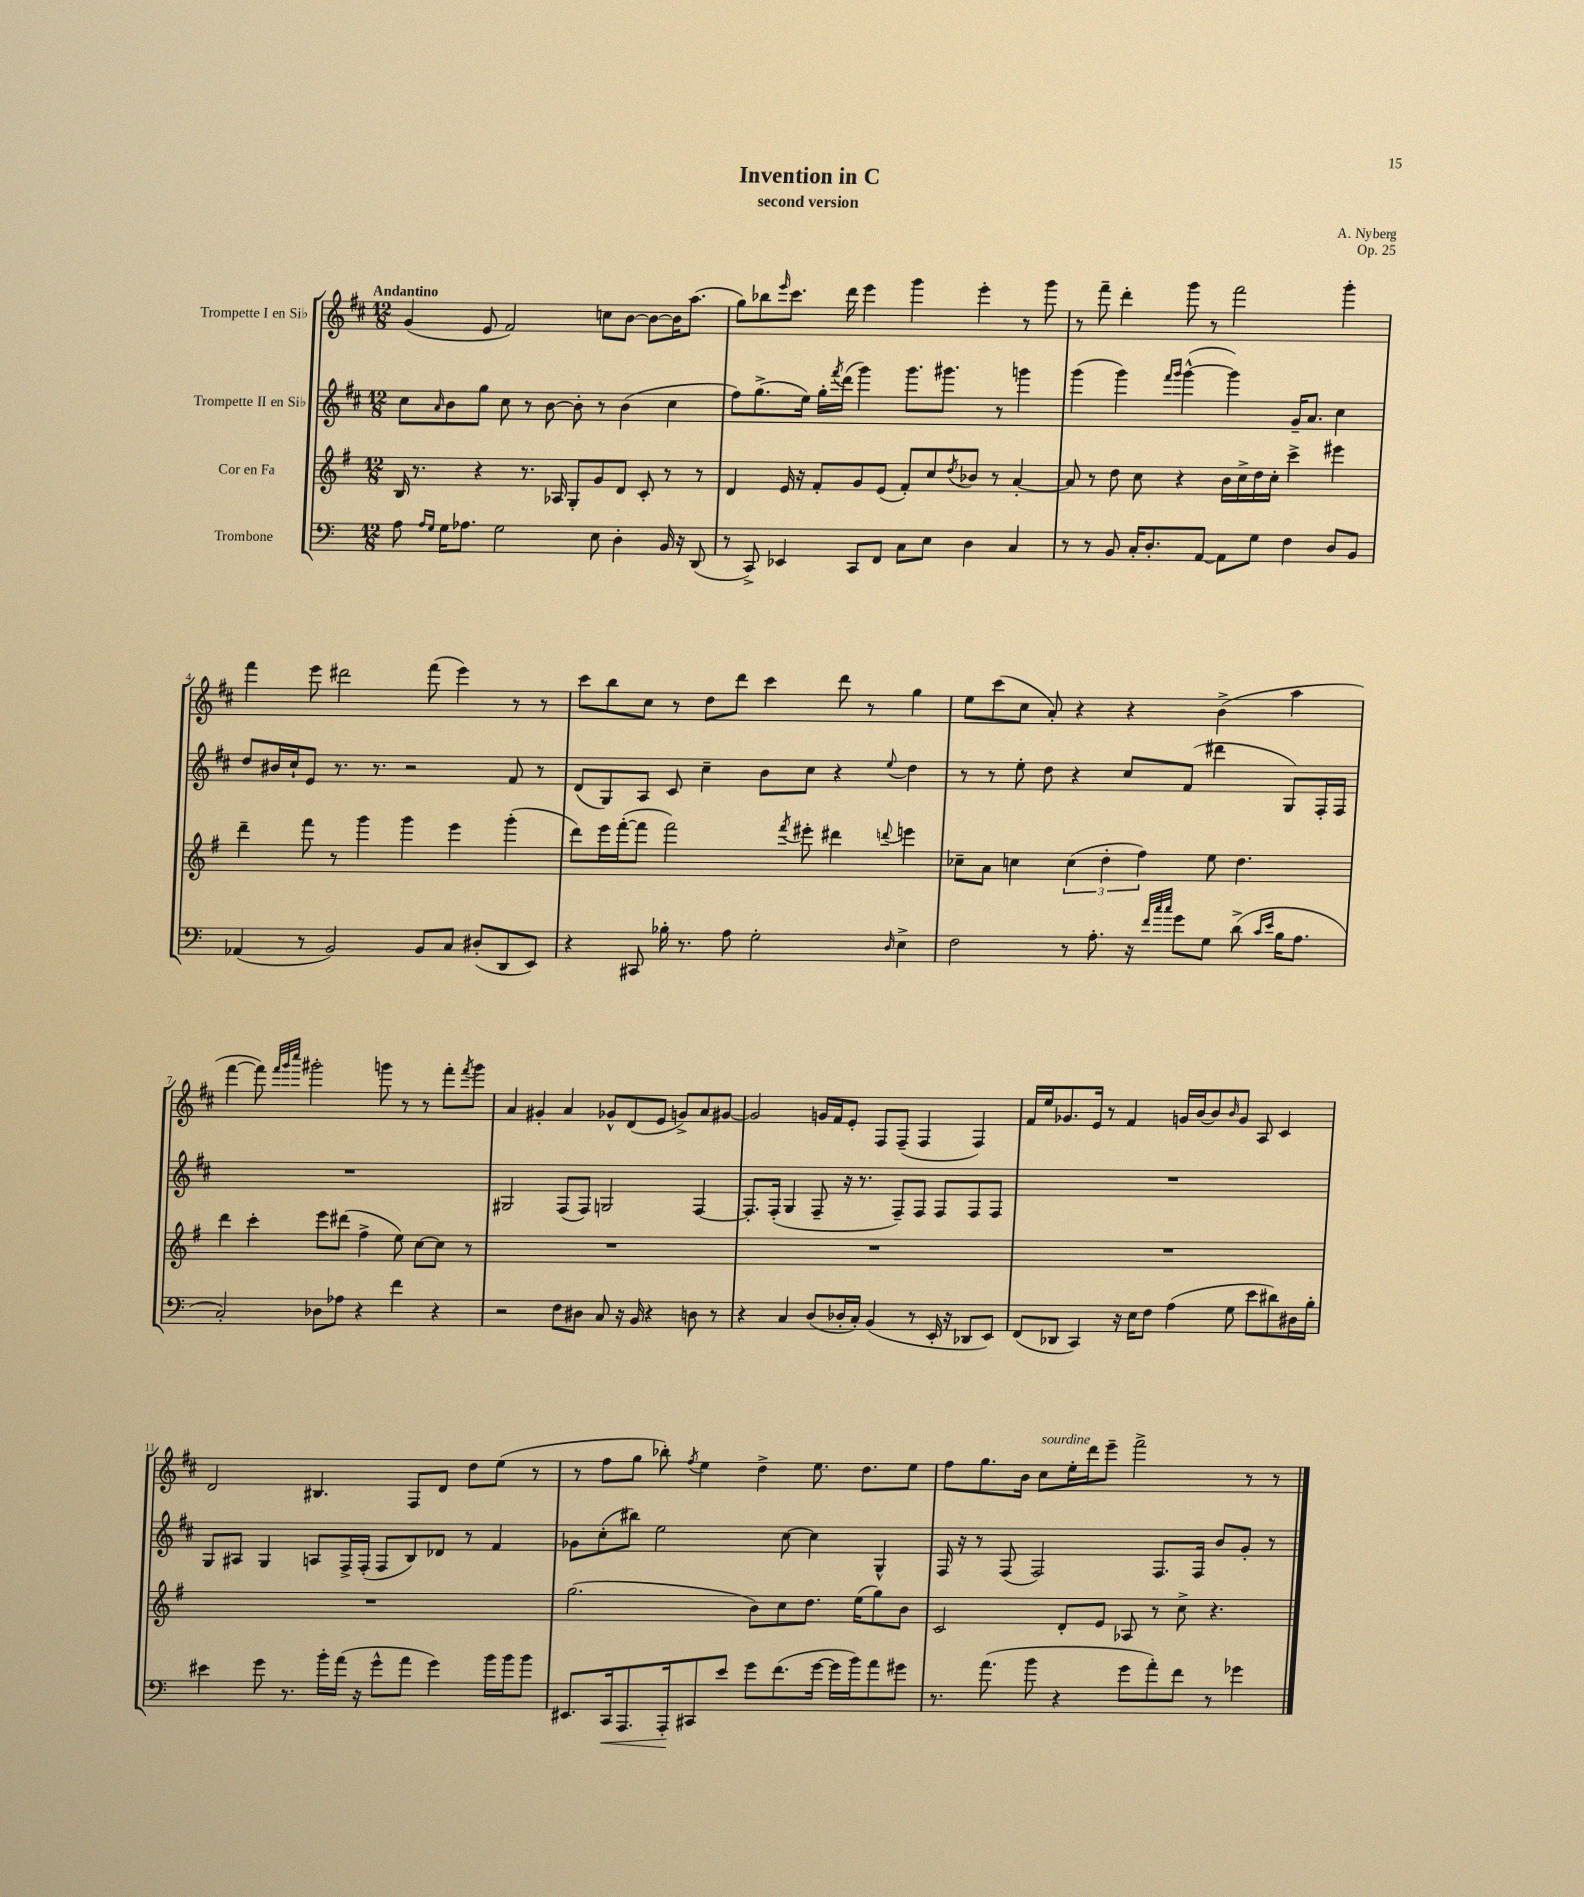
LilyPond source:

\header { title = "Invention in C" composer = "A. Nyberg" subtitle = "second version" opus = "Op. 25" }
<<
\new StaffGroup <<
\new Staff = "s0" \with { instrumentName = "Trompette I en Sib" } {
    \clef treble \key d \major \numericTimeSignature \time 12/8 \tempo "Andantino"
    g'4( e'8 fis'2) c''8 b'8~ b'8~ b'16 a''8.( |
    g''8) bes''8 \grace { e'''16 } cis'''8. d'''16 e'''4 g'''4 e'''4-. r8 g'''8 |
    r8 fis'''8-- d'''4-. g'''8 r8 fis'''2 g'''4-. |
    fis'''4 e'''8 dis'''2 fis'''8( e'''4) r8 r8 |
    cis'''8 b''8 cis''8 r8 d''8 d'''8 cis'''4 d'''8 r8 g''4 |
    e''8 cis'''8( cis''8 a'8-.) r4 r4 b'4->( a''4 |
    fis'''4~ fis'''8) \grace { fis'''32 g'''32 cis''''32 } gis'''2-. g'''8 r8 r8 fis'''8-. \acciaccatura { fis'''8 } g'''8 |
    a'4 gis'4-. a'4 ges'8-^ d'8( e'8 g'8->) a'8 gis'8~ |
    gis'2 g'16 fis'16 e'8-. fis8 fis8--( fis4 fis4) |
    fis'16 e''16 ges'8. e'16 r8 fis'4 g'16 b'16~ b'8 \grace { b'16 } g'8 a8 cis'4 |
    d'2 bis4. fis8 d'8 d''8 e''8( r8 |
    r8 fis''8 g''8 bes''8-.) \acciaccatura { fis''8 } e''4 d''4-> e''8. d''8. e''8 |
    fis''8 g''8. b'16 cis''8^\markup { \italic "sourdine" } e''16-. d'''16 e'''8-- fis'''2-> r8 r8 \bar "|." |
}
\new Staff = "s1" \with { instrumentName = "Trompette II en Sib" } {
    \clef treble \key d \major \numericTimeSignature \time 12/8
    cis''8 \grace { a'16 } b'8 g''8 cis''8 r8 b'8~ b'8-. r8 b'4( cis''4 |
    fis''8) g''8.->( e''16) g''16-. \acciaccatura { fis'''8 } d'''16( g'''4) g'''8. gis'''8. r8 g'''4 |
    g'''4( g'''4) \grace { fis'''16 g'''16 } g'''4~-^( g'''4) g'16-- a'8. cis''4 |
    d''8 bis'16 cis''16-! e'8 r8. r8. r2 fis'8 r8 |
    d'8( g8) a8 cis'8 cis''4-- b'8 cis''8 r4 \appoggiatura { e''8 } d''4 |
    r8 r8 e''8-. d''8 r4 cis''8 fis'8( dis'''4 g8) fis16-. fis16 |
    R1. |
    gis2 fis8( fis8) g2 fis4~ |
    fis8.-. fis16-.( g4 fis8-- r16 r8. fis8--) fis8 fis8 fis8 fis8 |
    R1. |
    g8 ais8 g4 a8 fis16-> fis16-.( fis8 b8) des'8 r8 fis'4 |
    ges'8 cis''8-.( bis''8) e''2 cis''8~ cis''4 g4-^ |
    fis16 r16 r8 fis8( fis2) fis8. fis16 b'8 g'8-. r8 \bar "|." |
}
\new Staff = "s2" \with { instrumentName = "Cor en Fa" } {
    \clef treble \key g \major \numericTimeSignature \time 12/8
    b16 r8. r4 r8. aes16 g8-. g'8 d'8 c'8-. r8 r8 |
    d'4 e'16 r16 fis'8-. g'8 e'8( fis'8-.) c''8 \acciaccatura { d''8 } bes'8 r8 a'4~-. |
    a'8 r8 d''8 c''8 r4 b'16 c''16-> d''16 c''16-. c'''4-> eis'''4 |
    d'''4-- fis'''8 r8 g'''4 g'''4 e'''4 g'''4-.( |
    d'''8) e'''16 fis'''16~-.( fis'''8 fis'''2) \acciaccatura { fis'''8 } eis'''8-. dis'''4 \appoggiatura { d'''8 } e'''4 |
    ces''8-- a'8 c''4 \tuplet 3/2 { c''4( d''4-. fis''4) } e''8 d''4. |
    d'''4 c'''4-. e'''8 dis'''8( fis''4-> e''8) c''8~ c''8 r8 |
    R1. |
    R1. |
    R1. |
    R1. |
    g''2.( b'8) c''8 d''8. e''16( g''8) b'8 |
    c'2 d'8-. e'8 aes8 r8 c''8-> r4. \bar "|." |
}
\new Staff = "s3" \with { instrumentName = "Trombone" } {
    \clef bass \key c \major \numericTimeSignature \time 12/8
    a8 \grace { a16 g16 } g16 aes8. g2 e8 d4-. b,16 r16 d,8( |
    r8 c,8->) ees,4 c,8 f,8 c8 e8 d4 c4 |
    r8 r8 b,8 c16-. d8.-. a,8~ a,8 g8 f4 d8 b,8 |
    aes,4( r8 b,2) b,8 c8 dis8-.( d,8 e,8) |
    r4 cis,8 bes16-. r8. a8 g2-. \grace { d16 } e4-> |
    f2 r8 a8.-. r16 \grace { f'32 c''32 c''32 } g'8 g8 d'8->( \grace { c'16 e'16 } b16 a8. |
    c2-.) des8 aes8 r4 f'4 r4 |
    r2 f8 dis8 c8 r16 b,16 r4 d8 r8 |
    r4 c4 d8( des16-. c16-.) b,4( r8 e,16-. r16 des,8 e,8) |
    f,8( des,8 c,4) r16 e16 f8 a4( g8 e'8 dis'8) dis16 b16-. |
    eis'4 g'8 r8. b'16-. a'16( r16 g'8-^ a'8 g'4) b'16 b'16 b'8 |
    eis,8. c,16\< a,,8. a,,16-.\! cis,8 e'8 g'8 f'8.( g'16~ g'16 b'16) a'8 gis'8 |
    r8. a'8.( b'8 r4 g'8 a'8-.) f'8 r8 ges'4 \bar "|." |
}
>>
>>
